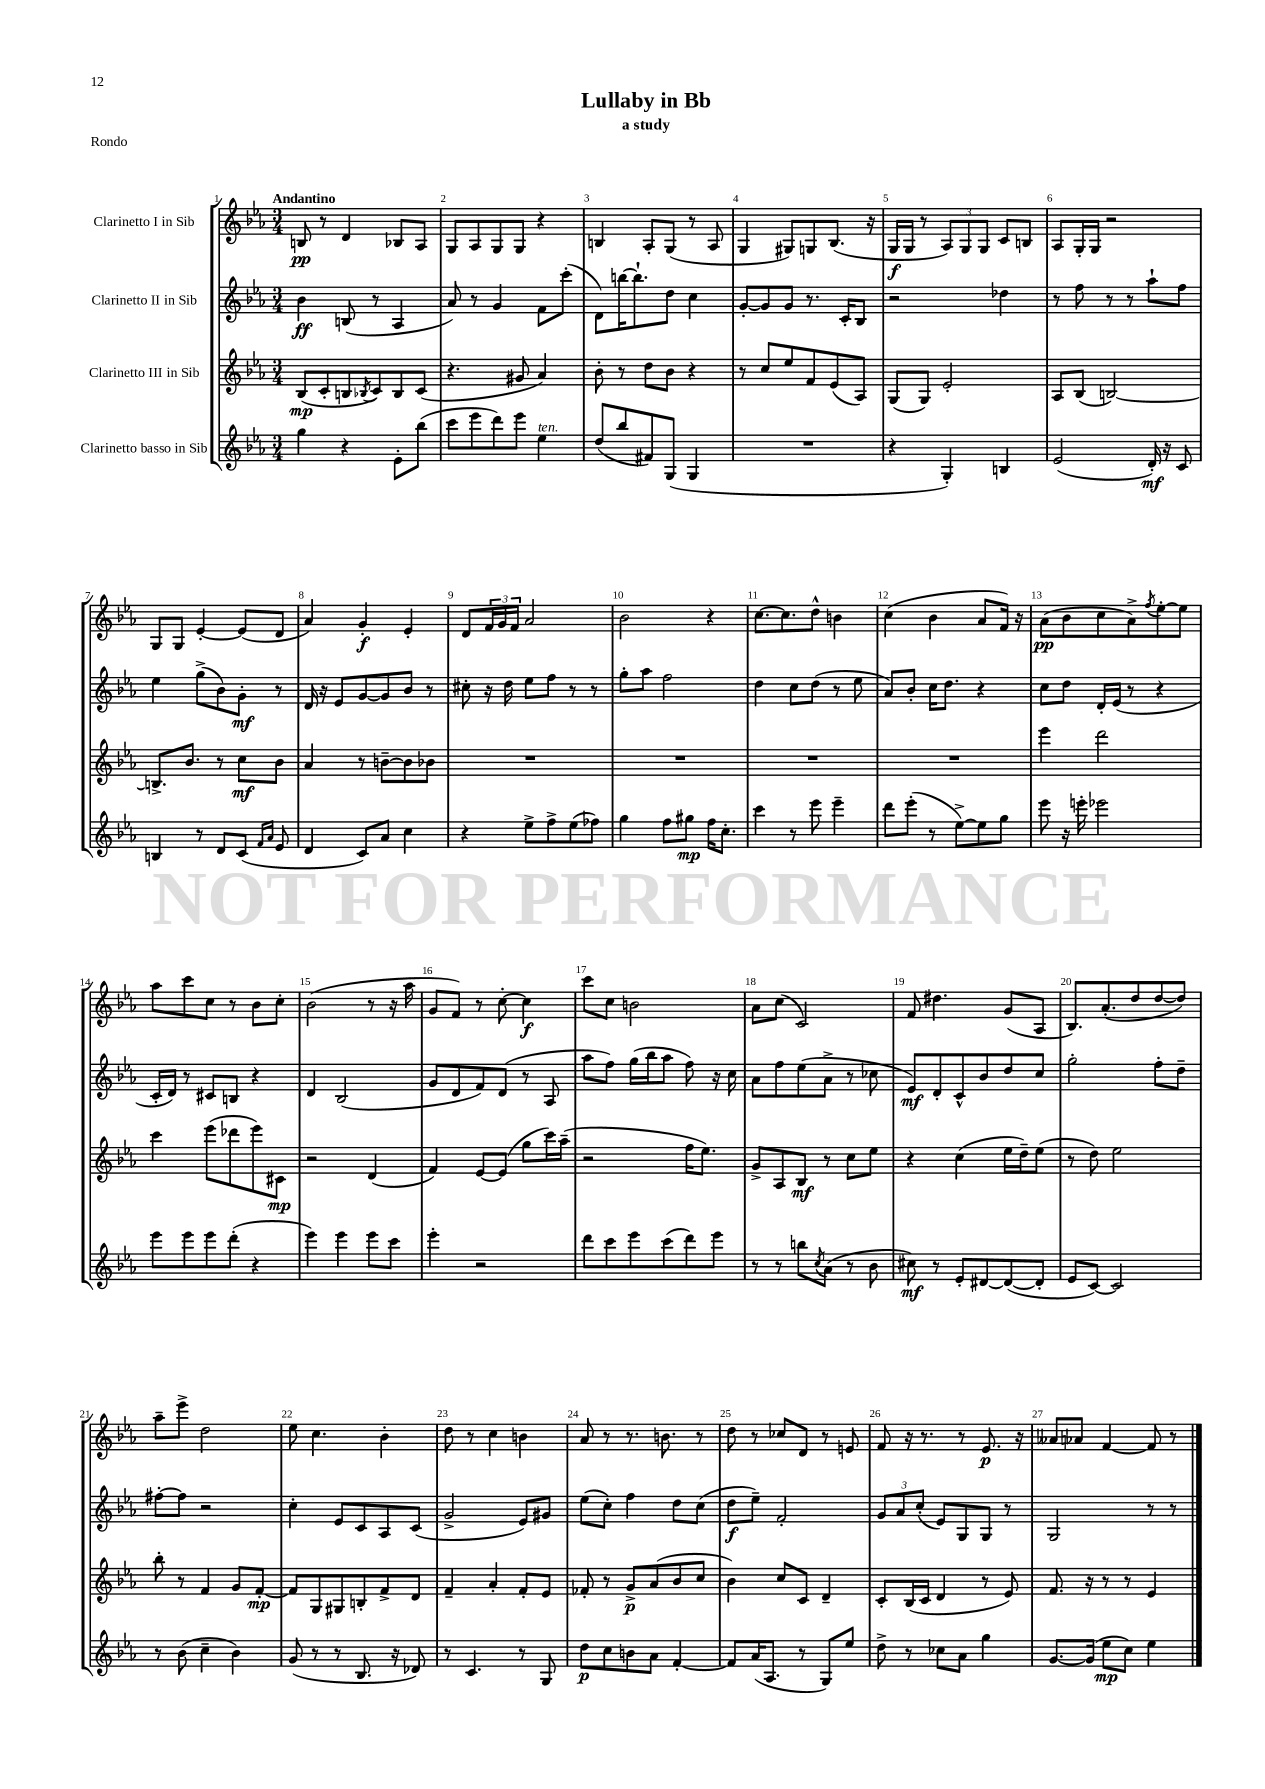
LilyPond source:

\header { title = "Lullaby in Bb" subtitle = "a study" piece = "Rondo" }
<<
\new StaffGroup <<
\new Staff = "s0" \with { instrumentName = "Clarinetto I in Sib" } {
    \clef treble \key ees \major \numericTimeSignature \time 3/4 \tempo "Andantino"
    b8\pp r8 d'4 bes8 aes8 |
    g8 aes8 g8 g8 r4 |
    b4 aes8-. g8( r8 aes8 |
    g4 gis8) g8 bes8.( r16 |
    g16\f g16 r8 \tuplet 3/2 { aes8) g8 g8 } c'8 b8 |
    aes8 g16-. g16 r2 |
    g8 g8 ees'4~-. ees'8( d'8 |
    aes'4) g'4-.\f ees'4-. |
    d'8 \tuplet 3/2 { f'16 g'16 f'16 } aes'2 |
    bes'2 r4 |
    c''8.~ c''8. d''8-^ b'4 |
    c''4( bes'4 aes'8 f'16) r16 |
    aes'8\pp( bes'8 c''8 aes'8->) \acciaccatura { f''8 } ees''8~-. ees''8 |
    aes''8 c'''8 c''8 r8 bes'8 c''8-. |
    bes'2( r8 r16 aes''16 |
    g'8 f'8) r8 c''8~-. c''4\f |
    c'''8 c''8 b'2 |
    aes'8 c''8( c'2) |
    f'8 dis''4. g'8( aes8 |
    bes8.) aes'8.-.( d''8 d''8~ d''8) |
    aes''8-- ees'''8-> d''2 |
    ees''8 c''4. bes'4-. |
    d''8 r8 c''4 b'4 |
    aes'8 r8 r8. b'8. r8 |
    d''8 r8 ces''8 d'8 r8 e'8 |
    f'8 r16 r8. r8 ees'8.\p r16 |
    aeses'8 aes'8 f'4~ f'8 r8 \bar "|." |
}
\new Staff = "s1" \with { instrumentName = "Clarinetto II in Sib" } {
    \clef treble \key ees \major \numericTimeSignature \time 3/4
    bes'4\ff b8( r8 aes4 |
    aes'8) r8 g'4 f'8 c'''8-.( |
    d'8) b''16~ b''8.-! d''8 c''4 |
    g'8~-. g'8 g'8 r8. c'16-. bes8 |
    r2 des''4 |
    r8 f''8 r8 r8 aes''8-! f''8 |
    ees''4 g''8->( bes'8) g'8-.\mf r8 |
    d'16 r16 ees'8 g'8~ g'8 bes'8 r8 |
    cis''8-. r16 d''16 ees''8 f''8 r8 r8 |
    g''8-. aes''8 f''2 |
    d''4 c''8 d''8( r8 ees''8 |
    aes'8) bes'8-. c''16 d''8. r4 |
    c''8 d''8 d'16-. ees'16( r8 r4 |
    c'16-. d'16) r8 cis'8 b8 r4 |
    d'4 bes2( |
    g'8 d'8 f'8) d'8( r8 aes8 |
    aes''8 f''8) g''16( bes''16 aes''8 f''8) r16 c''16 |
    aes'8 f''8 ees''8( aes'8-> r8 ces''8 |
    ees'8\mf) d'8-. c'8-^ bes'8 d''8 c''8 |
    g''2-. f''8-. d''8-- |
    fis''8~-. fis''8 r2 |
    c''4-. ees'8 c'8 aes8 c'8( |
    g'2-> ees'8) gis'8 |
    ees''8( c''8-.) f''4 d''8 c''8( |
    d''8\f ees''8--) f'2-. |
    \tuplet 3/2 { g'8 aes'8 c''8-.( } ees'8) g8 g8 r8 |
    g2 r8 r8 \bar "|." |
}
\new Staff = "s2" \with { instrumentName = "Clarinetto III in Sib" } {
    \clef treble \key ees \major \numericTimeSignature \time 3/4
    bes8\mp( c'8-. b8 \acciaccatura { bes8 } c'8) bes8 c'8( |
    r4. gis'8 aes'4) |
    bes'8-. r8 d''8 bes'8 r4 |
    r8 c''8 ees''8 f'8 ees'8( aes8) |
    g8( g8) ees'2-. |
    aes8 bes8( b2~) |
    b8.-> bes'8. r8 c''8\mf bes'8 |
    aes'4 r8 b'8~-- b'8 bes'8 |
    R2. |
    R2. |
    R2. |
    R2. |
    ees'''4 d'''2 |
    c'''4 ees'''8( des'''8 ees'''8) cis'8\mp |
    r2 d'4( |
    f'4) ees'8~ ees'8( g''8 c'''16) aes''16--( |
    r2 f''16 ees''8.) |
    g'8-> aes8 bes8\mf r8 c''8 ees''8 |
    r4 c''4( ees''16 d''16--) ees''8( |
    r8 d''8) ees''2 |
    bes''8-. r8 f'4 g'8 f'8~-.\mp |
    f'8 g8 gis8 b8-. f'8-> d'8 |
    f'4-- aes'4-. f'8-. ees'8 |
    fes'8-. r8 g'8->\p aes'8( bes'8 c''8 |
    bes'4) c''8 c'8 d'4-- |
    c'8-. bes16( c'16 d'4 r8 ees'8) |
    f'8. r16 r8 r8 ees'4 \bar "|." |
}
\new Staff = "s3" \with { instrumentName = "Clarinetto basso in Sib" } {
    \clef treble \key ees \major \numericTimeSignature \time 3/4
    g''4 r4 ees'8-. bes''8( |
    c'''8 ees'''8 d'''8) ees'''8 ees''4^\markup { \italic "ten." } |
    d''8( bes''8 fis'8) g8( g4 |
    R2. |
    r4 g4-.) b4 |
    ees'2( d'16-.\mf) r16 c'8 |
    b4 r8 d'8 c'8( \grace { f'16 aes'16 } ees'8 |
    d'4 c'8) aes'8 c''4 |
    r4 ees''8-> f''8-> ees''8( fes''8) |
    g''4 f''8 gis''8\mp f''16 c''8.-. |
    c'''4 r8 ees'''8 ees'''4-- |
    d'''8 ees'''8-.( r8 ees''8~->) ees''8 g''8 |
    ees'''8 r16 e'''16-. ees'''2 |
    ees'''8 ees'''8 ees'''8 d'''8-.( r4 |
    ees'''4) ees'''4 ees'''8 c'''8 |
    ees'''4-. r2 |
    d'''8 c'''8 ees'''8 c'''8( d'''8) ees'''8 |
    r8 r8 b''8 \acciaccatura { c''8 } aes'8( r8 bes'8 |
    cis''8\mf) r8 ees'8-. dis'8~ dis'8~( dis'8-. |
    ees'8 c'8~) c'2 |
    r8 bes'8( c''4-- bes'4) |
    g'8( r8 r8 bes8. r16 des'8) |
    r8 c'4. r8 g8 |
    d''8\p c''8 b'8 aes'8 f'4~-. |
    f'8 aes'16( aes8. r8 g8) ees''8 |
    d''8-> r8 ces''8 aes'8 g''4 |
    g'8.~ g'16( ees''8\mp c''8) ees''4 \bar "|." |
}
>>
>>
\layout { \context { \Score \override BarNumber.break-visibility = ##(#f #t #t) barNumberVisibility = #all-bar-numbers-visible } }
